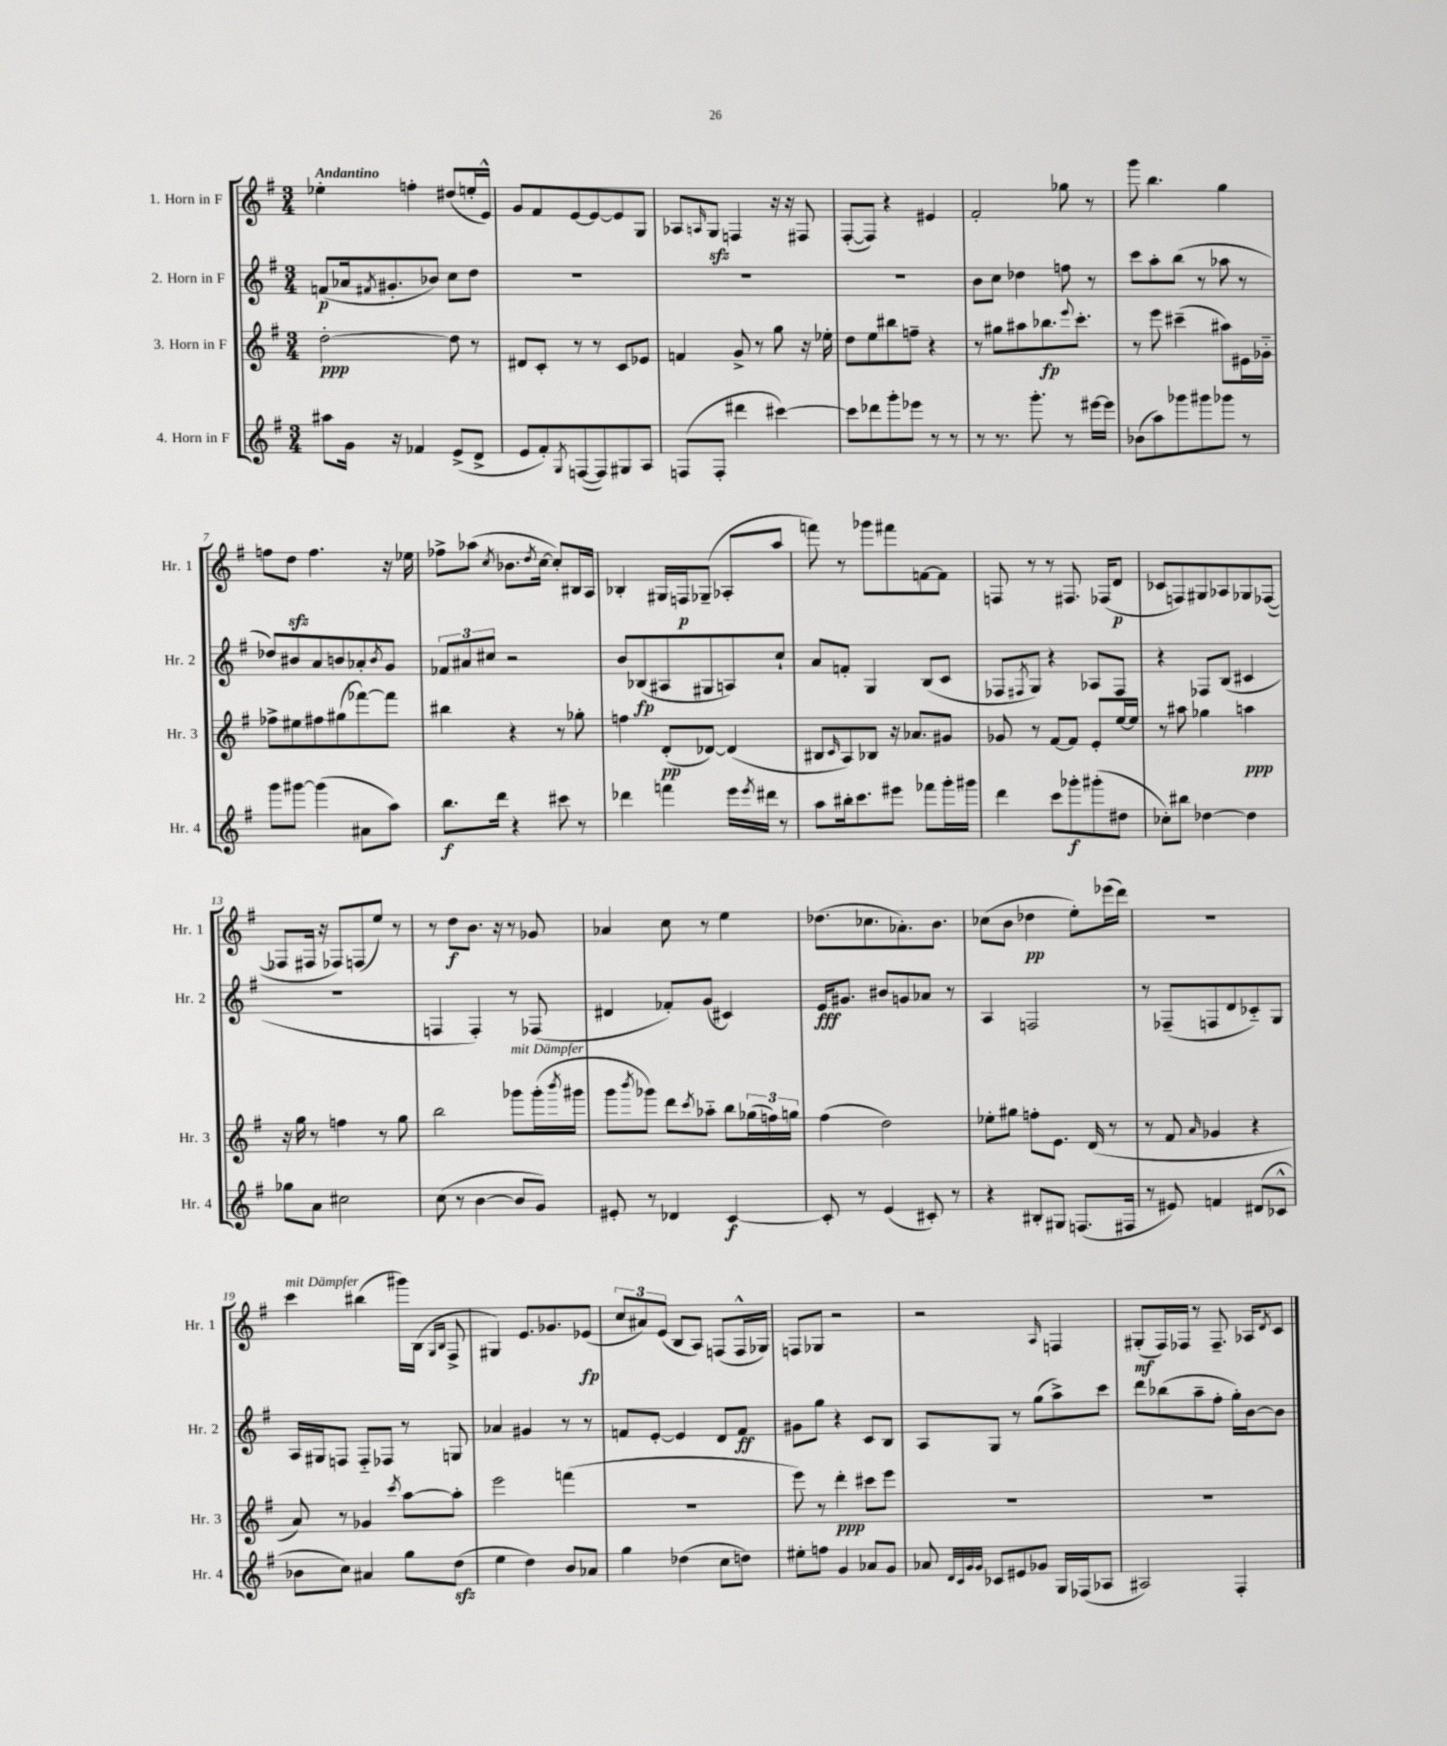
<<
\new StaffGroup <<
\new Staff = "s0" \with { instrumentName = "1. Horn in F" shortInstrumentName = "Hr. 1" } {
    \clef treble \key g \major \numericTimeSignature \time 3/4 \tempo "Andantino"
    ees''4-. f''4-. dis''8( e''16-. e'16-^) |
    g'8 fis'8 e'8~ e'8~ e'8 g8 |
    aes8 \grace { a16 } g8\sfz f4 r16 r16 fis8 |
    fis8~-.( fis8) r4 eis'4 |
    fis'2-. ges''8 r8 |
    g'''8 b''4. g''4 |
    f''8 d''8\sfz f''4. r16 ees''16 |
    fes''8-> aes''8( \acciaccatura { c''8 } bes'8. \acciaccatura { d''8 } c''16~ c''8-.) bis16 a16 |
    bes4-. gis16 f16\p ges8--( aes8-. a''8 |
    f'''8) r8 ges'''8 fis'''8 f'8~ f'8 |
    f8 r8 r8 fis8. fes16( d'8\p |
    ces'8 f8) gis8 aes8 ges8 fes8~( |
    fes8 fis16 r16 fes8) f8( e''8) r8 |
    r8 d''8\f b'8. r16 r8 ges'8 |
    aes'4 c''8 r8 e''4 |
    des''8.( ces''8. aes'8.-.) b'8. |
    ces''8( b'8 des''4\pp e''8-.) ees'''16( d'''16) |
    R2. |
    c'''4^\markup { \italic "mit Dämpfer" } bis''4( gis'''16) b16( \grace { g16 b16 } fis8-> |
    gis4) e'8. ges'8. ees'8\fp( |
    \tuplet 3/2 { c''8 ais'8) e'8( } b8 a8) f8( f16-^ ges16) |
    f8 ges8 r2 |
    r2 \grace { a16 } f4 |
    gis8-.\mf( fis16) fes16 r8 fes8.-- aes16 \acciaccatura { d'8 } c'8 \bar "|." |
}
\new Staff = "s1" \with { instrumentName = "2. Horn in F" shortInstrumentName = "Hr. 2" } {
    \clef treble \key g \major \numericTimeSignature \time 3/4
    f'8\p( aes'16 \acciaccatura { fis'8 } gis'8.-. bes'8) c''8 d''8 |
    R2. |
    R2. |
    R2. |
    b'8 c''8 des''4 f''8 r8 |
    c'''8 a''8-. b''8( r8 aes''8 r8 |
    des''8) bis'8 a'8 b'8 aes'8-. \acciaccatura { b'8 } g'8 |
    \tuplet 3/2 { fes'8 ais'8 cis''8 } r2 |
    b'8 bes8\fp( ais8 gis8 a8) c''8-! |
    a'8 f'8-. g4 b8( c'8 |
    fes8 \acciaccatura { fis8 } g8) r4 aes8 fis8 |
    r4 fes8 b8( cis'4 |
    R2. |
    f4 f4-.) r8 fes8( |
    dis'4 fes'8-.) g'8( cis'4) |
    e'16\fff gis'8. bis'8 g'8 aes'8 r8 |
    a4 f2 |
    r8 fes8--( f8 d'8 ces'8-_) g8 |
    a16 gis16 f8 f8-_ fes8 r8 g8 |
    aes'4 gis'4 r8 r8 |
    f'8 e'8~-. e'4 d'8 f'8\ff |
    gis'8 g''8 r4 c'8 b8 |
    a8 g8 r8 g''8( a''8->) c'''8 |
    d'''8 bes''8( a''8-- fis''8-. g''16-.) b'16~ b'8 \bar "|." |
}
\new Staff = "s2" \with { instrumentName = "3. Horn in F" shortInstrumentName = "Hr. 3" } {
    \clef treble \key g \major \numericTimeSignature \time 3/4
    d''2~-.\ppp d''8 r8 |
    dis'8 c'8-. r8 r8 c'8 ees'8 |
    f'4 g'8-> r8 g''8 r16 ees''16-. |
    d''8 e''8 bis''8 f''8-- r4 |
    r8 gis''8 ais''8 bes''8.\fp \appoggiatura { e'''8 } c'''8.-. |
    r8 e'''8 cis'''4--( ais''8) eis'16 ges'16-_ |
    fes''8-> eis''8 fis''8 gis''8( fes'''8~) fes'''8 |
    bis''4 r4 r8 ges''8-. |
    f''4 d'8-.\pp( des'8~) des'4( |
    bis8 \grace { c'16 } a8) bes8 r16 aes'8. gis'8 |
    ges'8 r8 fis'8~ fis'8 e'8-. e''16~ e''16 |
    r8 ais''8 ges''4 a''4\ppp |
    r16 g''16 r8 f''4 r8 g''8 |
    b''2 ges'''8^\markup { \italic "mit Dämpfer" } ges'''16-.( \acciaccatura { b'''8 } gis'''16 |
    g'''8 \acciaccatura { b'''8 } ges'''8) d'''8 \acciaccatura { c'''8 } aes''8-_ b''8 \tuplet 3/2 { ges''16( f''16) g''16 } |
    fis''4( d''2) |
    ees''8-. gis''8 f''8-. e'8. d'16( r8 |
    r8 fis'8 \grace { a'16 } ges'4 r4 |
    a'8) r8 ges'4 \acciaccatura { c'''8 } a''8~ a''8-. |
    e'''2 f'''4( |
    R2. |
    e'''8) r8 d'''4-.\ppp cis'''8 e'''8 |
    R2. |
    R2. \bar "|." |
}
\new Staff = "s3" \with { instrumentName = "4. Horn in F" shortInstrumentName = "Hr. 4" } {
    \clef treble \key g \major \numericTimeSignature \time 3/4
    ais''8 g'16 r16 fes'4 e'8->( d'8-> |
    e'8 fis'8-.) \acciaccatura { g8 } f8~( f8) gis8 a8 |
    f8( f8-. dis'''4 cis'''4~) |
    cis'''8 des'''8 g'''8-. ees'''8 r8 r8 |
    r8 r8. g'''8.-. r8 eis'''16~ eis'''16 |
    bes'8( a''8) ges'''8 gis'''8 ges'''8 r8 |
    g'''8 gis'''8~ gis'''4( ais'8 a''8) |
    b''8.\f d'''16 r4 cis'''8 r8 |
    des'''4 f'''4 e'''16 \acciaccatura { e'''8 } dis'''16 r8 |
    a''8 bis''16-. c'''8. eis'''8 fes'''8 g'''16-. gis'''16 |
    d'''4 c'''8 ges'''8-.\f gis'''8-.( dis''8 |
    ces''8-.) bis''8 des''4~ des''4 |
    ges''8 a'8 cis''2 |
    c''8( r8 b'4~ b'8 g'8) |
    eis'8-. r8 des'4 c'4~\f |
    c'8-. r8 e'4( cis'8-.) r8 |
    r4 bis8-. gis8 f8.( fis16 |
    r8 eis'8) f'4 dis'8( ces'8-^ |
    bes'8 c''8) ais'4 g''8 d''8\sfz( |
    e''4 d''4) b'8 aes'8 |
    g''4 des''4( c''8 d''8) |
    eis''8-. f''8 g'4 aes'8 g'8 |
    aes'8 \grace { d'32 c'32 g'32 g'32 } ces'8 eis'8 ges'8 g16 fes16( aes8 |
    ais2) fis4-. \bar "|." |
}
>>
>>
